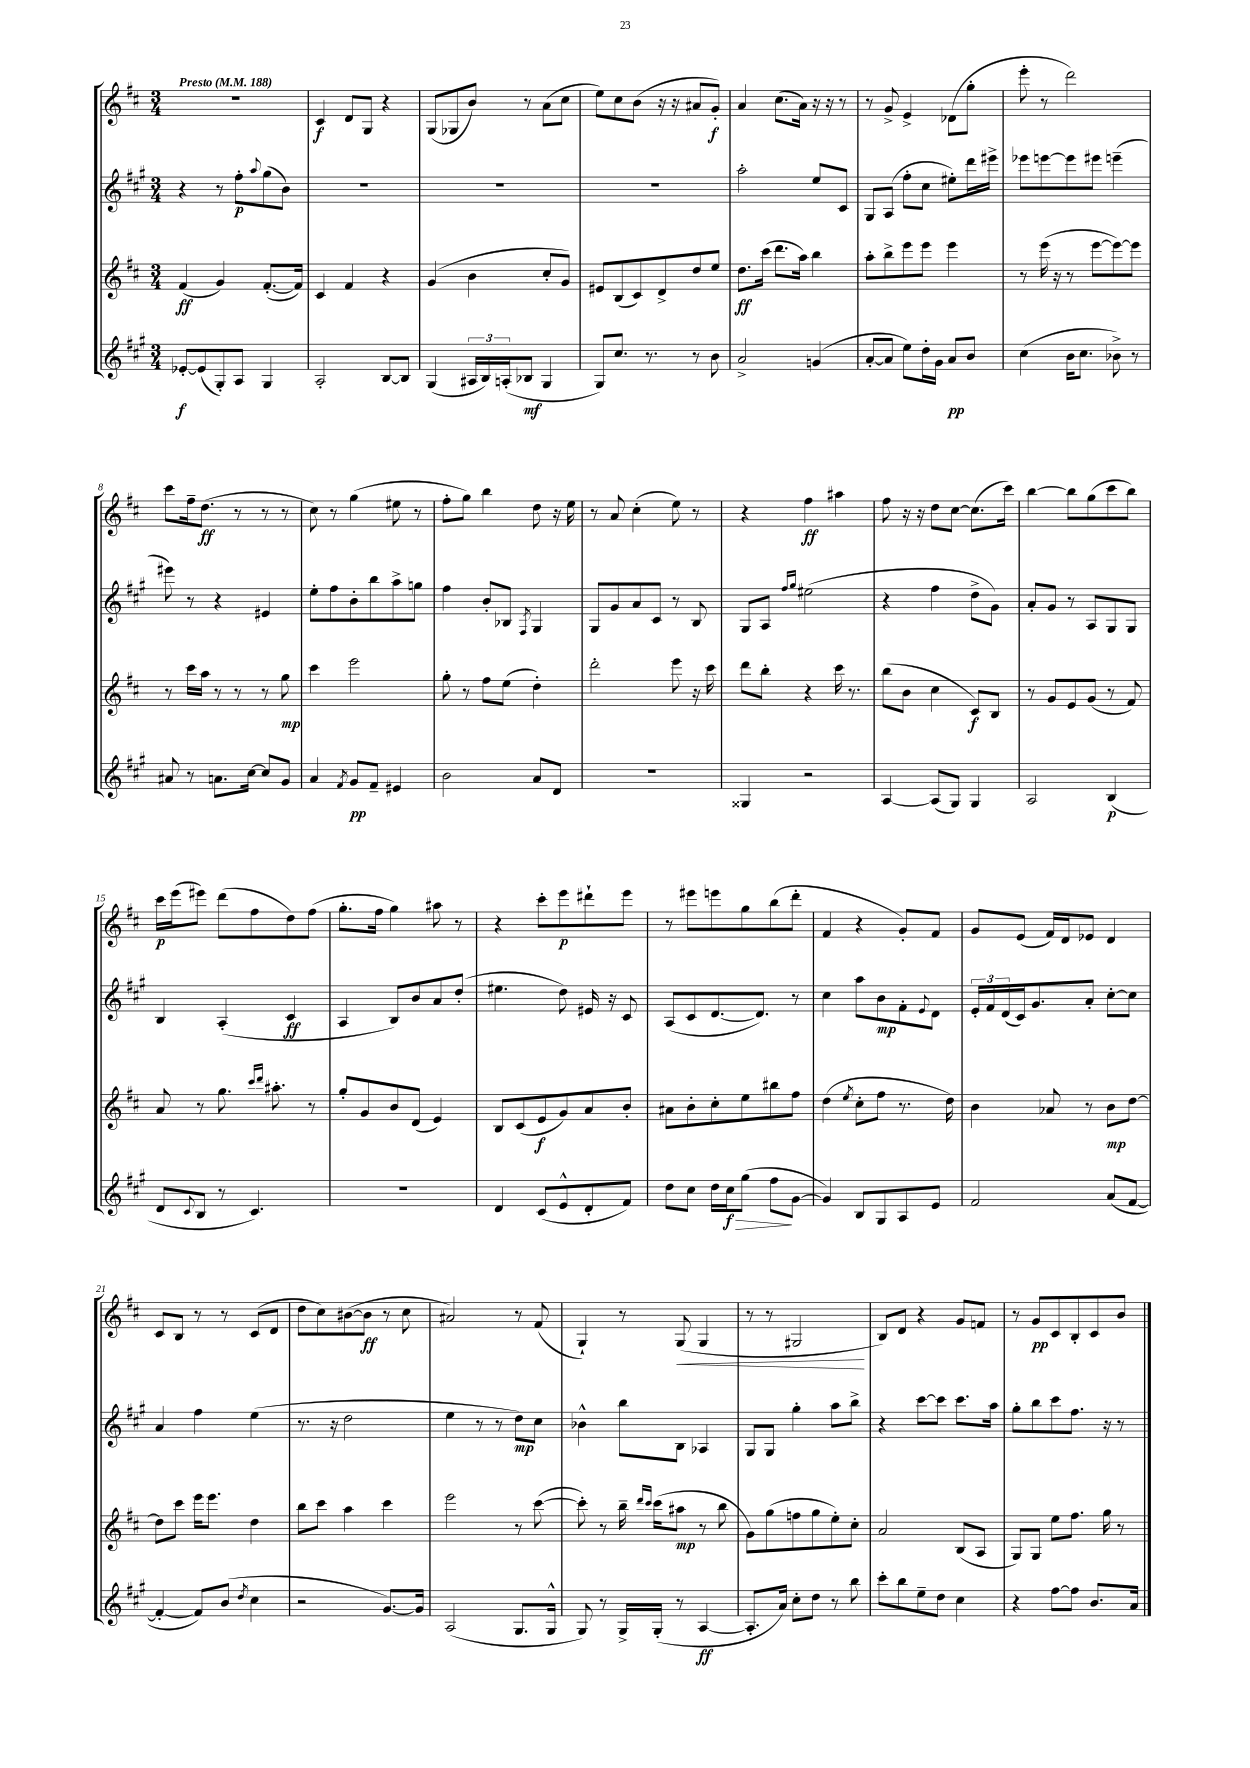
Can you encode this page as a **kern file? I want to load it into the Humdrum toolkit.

**kern	**kern	**kern	**kern
*staff4	*staff3	*staff2	*staff1
*clefG2	*clefG2	*clefG2	*clefG2
*k[f#c#g#]	*k[f#c#]	*k[f#c#g#]	*k[f#c#]
*M3/4	*M3/4	*M3/4	*M3/4
*MM188	*MM188	*MM188	*MM188
[8e-'	(4f#	4r	2.r
(8e-]	.	.	.
8G#')	4g)	8r	.
8A	.	8ff#'	.
.	.	8qqaa	.
4G#	([8.f#'	(8gg#	.
.	.	8b)	.
.	16f#])	.	.
=	=	=	=
2A'	4c#	2.r	4c#
.	4f#	.	8d
.	.	.	8G
[8B	4r	.	4r
8B]	.	.	.
=	=	=	=
(4G#	(4g	2.r	(8G
.	.	.	8G-
24A#	4b	.	8b)
24B)	.	.	.
(24A'	.	.	.
8B-	.	.	8r
4G#	8cc#'	.	(8a
.	8g)	.	8cc#
=	=	=	=
8G#)	8e#	2.r	8ee)
8.cc#	(8B	.	8cc#
.	8c#)	.	(8b
8.r	.	.	.
.	8d^	.	16r
.	.	.	16r
8r	8dd	.	8a#
8b	8ee	.	8g')
=	=	=	=
2a^	8.dd	2aa'	4a
.	(16ccc#	.	.
.	8.ddd	.	(8.cc#
.	16aa)	.	16a)
(4g	4bb	8ee	16r
.	.	.	16r
.	.	8c#	8r
=	=	=	=
[8a'	8aa'	8G#	8r
8a]	8bb^	(8A	8g^
8ee)	8eee	8ff#'	4e^
16dd'	8eee	8cc#	.
16g#	.	.	.
8a	4eee	8ee#')	(8d-
8b	.	16ddd	8gg'
.	.	16eee#^	.
=	=	=	=
(4cc#	8r	8eee-	8eee'
.	(16eee	[8eee	8r
.	16r	.	.
16b	8r	8eee]	2ddd)
8.cc#	.	.	.
.	[8eee	8eee#	.
8b-^)	8eee_)	(4eee~	.
8r	8eee]	.	.
=	=	=	=
8a#	8r	8eee#)	8ccc#
8r	16ccc#	8r	16ff#~
.	16aa	.	(8.dd
8.a	8r	4r	.
.	8r	.	8r
[16cc#	.	.	.
8cc#]	8r	4e#	8r
8g#	8gg	.	8r
=	=	=	=
4a	4ccc#	8ee'	8cc#)
.	.	8ff#	8r
8qf#	.	.	.
8g#	2eee	8b'	(4gg
8f#~	.	8bb	.
4e#	.	8aa^	8ee#
.	.	8gg	8r
=	=	=	=
2b	8gg'	4ff#	8ff#'
.	8r	.	8gg)
.	8ff#	8b'	4bb
.	(8ee	8B-	.
.	.	8qF#	.
8a	4dd')	4G#	8dd
8d	.	.	16r
.	.	.	16ee
=	=	=	=
2.r	2ddd'	8G#	8r
.	.	8g#	8a
.	.	8a	(4cc#'
.	.	8c#	.
.	8eee	8r	8ee)
.	16r	8B	8r
.	16ccc#	.	.
=	=	=	=
4G##	8ddd	8G#	4r
.	8bb'	8A	.
.	.	16qqff#	.
.	.	16qqgg#	.
2r	4r	(2ee#	4ff#
.	16ccc#	.	4aa#
.	8.r	.	.
=	=	=	=
[4A	(8bb	4r	8ff#
.	8b	.	16r
.	.	.	16r
(8A]	4cc#	4ff#	8dd
8G#)	.	.	[8cc#
4G#	8c#)	8dd^	(8.cc#]
.	8B	8g#)	.
.	.	.	16ccc#)
=	=	=	=
2A	8r	8a'	[4bb
.	8g	8g#	.
.	8e	8r	8bb]
.	(8g	8A	(8gg
(4B	8r	8G#	8ccc#
.	8f#)	8G#	8bb)
=	=	=	=
8d	8a	4B	16ccc#
.	.	.	(16eee
8qqc#	.	.	.
8B	8r	.	8eee#)
8r	8.gg	(4A'	(8ddd
4.c#)	.	.	8ff#
.	16qqccc#	.	.
.	16qqddd	.	.
.	8.aa#'	.	.
.	.	4c#	8dd)
.	8r	.	(8ff#
=	=	=	=
2.r	8gg'	4A	8.gg'
.	8g	.	.
.	.	.	16ff#
.	8b	8B)	4gg)
.	(8d	8b	.
.	4e)	8a	8aa#
.	.	(8dd'	8r
=	=	=	=
4d	8B	4.ee#	4r
.	(8c#	.	.
(8c#	8e	.	8ccc#'
8e^^	8g)	8dd)	8eee
8d'	8a	16e#	8ddd#`
.	.	16r	.
8f#)	8b'	8c#	8eee
=	=	=	=
8dd	8a#	(8A	8r
8cc#	8b'	8c#	8eee#
16dd	8cc#'	[8.d	8eee
16cc#	.	.	.
(8gg#	8ee	.	8gg
.	.	8.d])	.
8ff#	8bb#	.	(8bb
[8g#	8ff#	8r	8ddd'
=	=	=	=
4g#])	(4dd	4cc#	4f#
.	8qee	.	.
8B	8cc#'	8aa	4r
8G#	8ff#	8b	.
8A	8.r	8f#'	8g')
.	.	8qqe	.
8e	.	8d	8f#
.	16dd)	.	.
=	=	=	=
2f#	4b	24e'	8g
.	.	24f#	.
.	.	(24d	.
.	.	16c#)	(8e
.	.	8.g#	.
.	8a-	.	16f#)
.	.	.	16d
.	8r	8a'	8e-
(8a	8b	[8cc#'	4d
[8f#	[8dd	8cc#]	.
=	=	=	=
4f#'_	8dd]	4a	8c#
.	8ccc#	.	8B
8f#])	16eee	4ff#	8r
.	8.eee	.	.
(8b	.	.	8r
8qdd	.	.	.
4cc#	4dd	(4ee	(8c#
.	.	.	8d
=	=	=	=
2r	8bb	8.r	8dd
.	8ccc#	.	8cc#)
.	.	16r	.
.	4aa	2dd	([8b#
.	.	.	8b#]
[8.g#)	4ccc#	.	8r
.	.	.	8cc#
16g#]	.	.	.
=	=	=	=
(2A	2eee	4ee	2a#)
.	.	8r	.
.	.	8r	.
8.G#	8r	8dd)	8r
.	([8ccc#	8cc#	(8f#
16G#^^	.	.	.
=	=	=	=
8G#)	8ccc#'])	4b-^^	4G`)
8r	8r	.	.
16G#^	16bb~	8bb	8r
.	16qqddd	.	.
.	16qqccc#	.	.
(16G#'	(16ccc#	.	.
8r	8aa#	8B	(8G
[4A	8r	4A-	4G
.	8bb	.	.
=	=	=	=
8.A']	8g)	8G#	8r
.	(8gg	8G#	8r
16a)	.	.	.
8cc#'	8ff	4gg#'	2G#
8dd	8gg	.	.
8r	8ee')	8aa	.
8bb	8cc#'	8bb^	.
=	=	=	=
8ccc#'	2a	4r	8B)
8bb	.	.	8d
8ee~	.	[8ccc#	4r
8dd	.	8ccc#]	.
4cc#	(8B	8.ccc#	8g
.	8A	.	8f
.	.	16aa	.
=	=	=	=
4r	8G)	8gg#'	8r
.	8G	8bb	8g
[8ff#	8ee	8ccc#	8c#
8ff#]	8.ff#	8.ff#	8B'
8.b	.	.	8c#
.	16gg	16r	.
.	8r	8r	8b
16a	.	.	.
==	==	==	==
*-	*-	*-	*-
